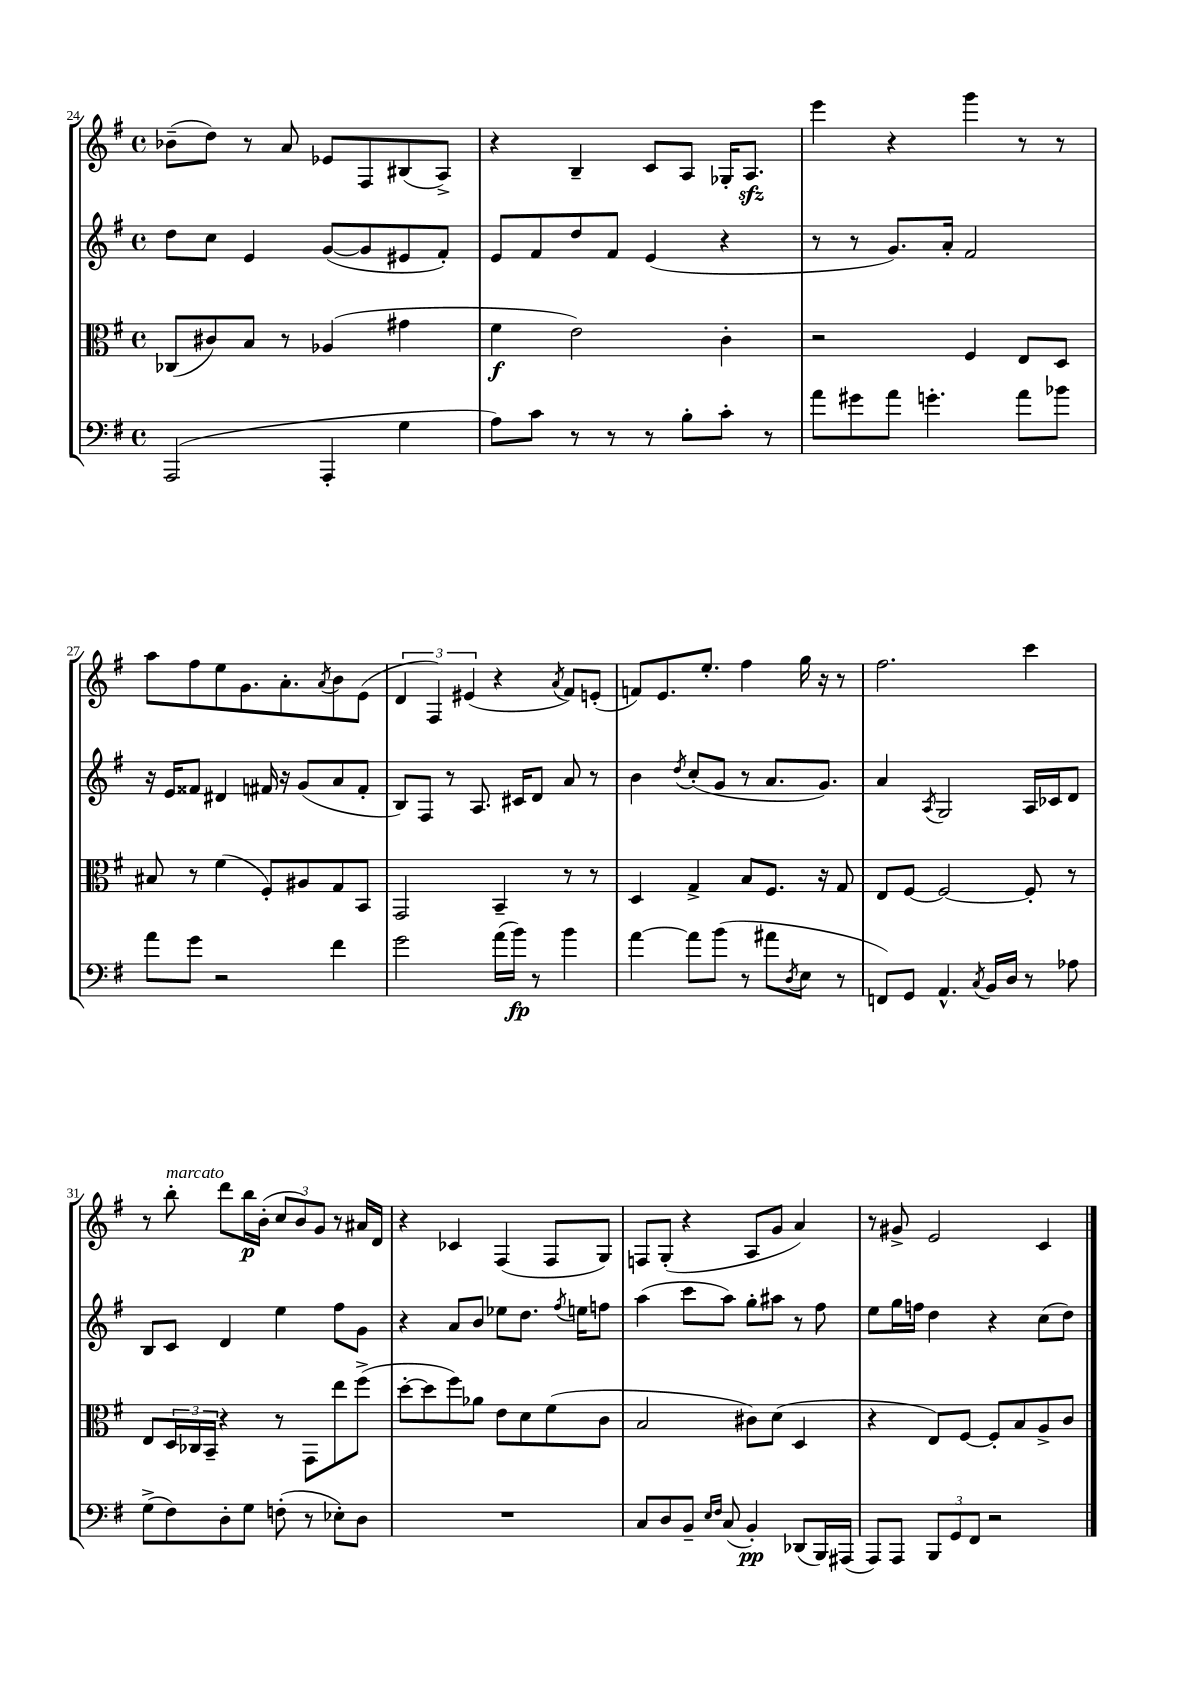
<<
\new StaffGroup <<
\new Staff = "s0" {
    \clef treble \key g \major \defaultTimeSignature \time 4/4
    bes'8--( d''8) r8 a'8 ees'8 fis8 bis8( a8->) |
    r4 b4-- c'8 a8 ges16-. a8.\sfz |
    e'''4 r4 g'''4 r8 r8 |
    a''8 fis''8 e''8 g'8. a'8.-. \acciaccatura { a'8 } b'8 e'8( |
    \tuplet 3/2 { d'4 fis4) eis'4( } r4 \acciaccatura { a'8 } fis'8) e'8-.( |
    f'8) e'8. e''8.-. fis''4 g''16 r16 r8 |
    fis''2. c'''4 |
    r8 b''8-.^\markup { \italic "marcato" } d'''8 b''16\p b'16-.( \tuplet 3/2 { c''8 b'8) g'8 } r8 ais'16 d'16 |
    r4 ces'4 fis4( fis8 g8) |
    f8 g8-.( r4 a8 g'8 a'4) |
    r8 gis'8-> e'2 c'4 \bar "|." |
}
\new Staff = "s1" {
    \clef treble \key g \major \defaultTimeSignature \time 4/4
    d''8 c''8 e'4 g'8~( g'8 eis'8 fis'8-.) |
    e'8 fis'8 d''8 fis'8 e'4( r4 |
    r8 r8 g'8.) a'16-. fis'2 |
    r16 e'16 fisis'8 dis'4 fis'16 r16 g'8( a'8 fis'8-. |
    b8) fis8 r8 a8. cis'16 d'8 a'8 r8 |
    b'4 \acciaccatura { d''8 } c''8-.( g'8 r8 a'8. g'8.) |
    a'4 \acciaccatura { a8 } g2 a16 ces'16 d'8 |
    b8 c'8 d'4 e''4 fis''8 g'8 |
    r4 a'8 b'8 ees''8 d''8. \acciaccatura { fis''8 } e''16 f''8 |
    a''4( c'''8 a''8) g''8-. ais''8 r8 fis''8 |
    e''8 g''16 f''16 d''4 r4 c''8( d''8) \bar "|." |
}
\new Staff = "s2" {
    \clef alto \key g \major \defaultTimeSignature \time 4/4
    ces8( cis'8) b8 r8 aes4( gis'4 |
    fis'4\f e'2) c'4-. |
    r2 fis4 e8 d8 |
    bis8 r8 fis'4( fis8-.) ais8 g8 b,8 |
    g,2 b,4-- r8 r8 |
    d4 g4-> b8 fis8. r16 g8 |
    e8 fis8~ fis2~ fis8-. r8 |
    e8 \tuplet 3/2 { d16 ces16 b,16-- } r4 r8 g,8 e''8 fis''8->( |
    d''8~-. d''8 fis''8) aes'8 e'8 d'8 fis'8( c'8 |
    b2 cis'8) d'8( d4 |
    r4 e8) fis8~ fis8-. b8 a8-> c'8 \bar "|." |
}
\new Staff = "s3" {
    \clef bass \key g \major \defaultTimeSignature \time 4/4
    a,,2( a,,4-. g4 |
    a8) c'8 r8 r8 r8 b8-. c'8-. r8 |
    a'8 gis'8 a'8 g'4.-. a'8 bes'8 |
    a'8 g'8 r2 fis'4 |
    g'2 a'16( b'16\fp) r8 b'4 |
    a'4~ a'8 b'8( r8 ais'8 \acciaccatura { d8 } e8 r8 |
    f,8) g,8 a,4.-^ \acciaccatura { c8 } b,16 d16 r8 aes8 |
    g8->( fis8) d8-. g8 f8-.( r8 ees8-.) d8 |
    R1 |
    c8 d8 b,8-- \grace { e16 fis16 } c8( b,4-.\pp) des,8( b,,16) ais,,16( |
    a,,8) a,,8 \tuplet 3/2 { b,,8 g,8 fis,8 } r2 \bar "|." |
}
>>
>>
\layout { \context { \Score currentBarNumber = #24 } }
